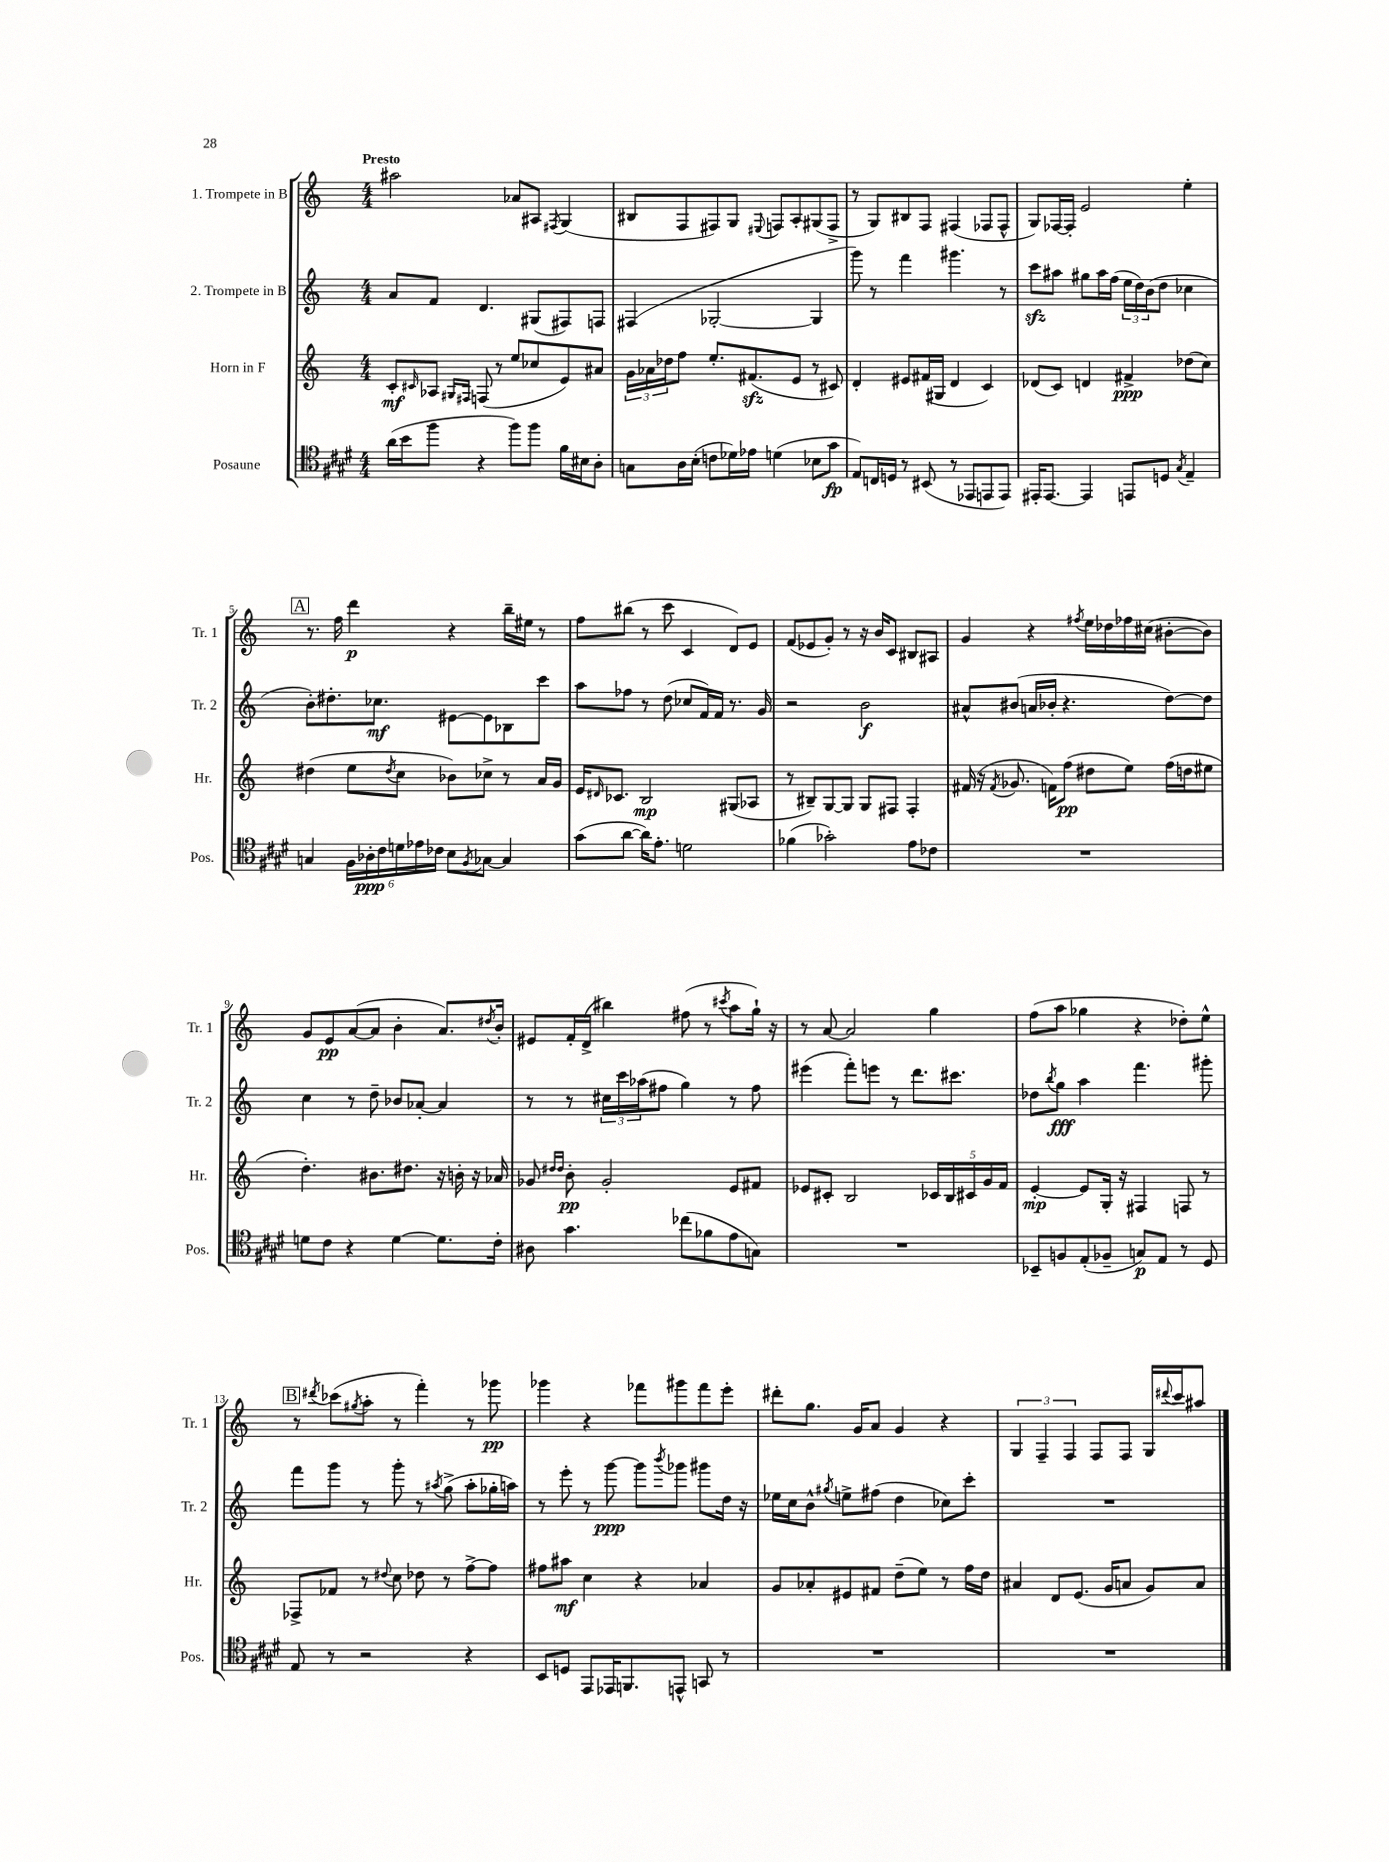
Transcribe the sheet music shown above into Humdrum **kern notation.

**kern	**kern	**kern	**kern
*staff4	*staff3	*staff2	*staff1
*clefC4	*clefG2	*clefG2	*clefG2
*k[f#c#g#d#]	*k[]	*k[]	*k[]
*M4/4	*M4/4	*M4/4	*M4/4
(16a\LL	8c'/L	8a/L	2aa#\
16b\J	.	.	.
.	16qqc#/	.	.
8ff#\J	8A-/J	8f/J	.
.	16qqG#/LL	.	.
.	16qqF#/JJ	.	.
4r	(8F/	4.d/	.
.	8r	.	.
8ff#\L)	8ee/L	.	8a-/L
8ff#\J	8cc-/	(8G#/L	8A#/J
.	.	.	8qF#/
16f#\LL	8e/)	8F#/)	(4G/
16B#\J	.	.	.
8A'\J	8a#/J	8F/J	.
=	=	=	=
8G\L	24g\LL	(4F#/	8B#/L
.	24a-\	.	.
.	24dd-\J	.	.
16A\L	8ff\J	.	8F/
(16B'\JJ	.	.	.
8c\L	8.ee'/L	[2G-'/	8F#/)
16d-\L)	.	.	8G/J
16e-\JJ	(8.f#/	.	.
.	.	.	8qqE#/
(4d\	.	.	8F/L
.	8e/J	.	8A'/
8B-\L	8r	4G-/]	(8G#/
8g#\J	8c#/)	.	8F^/J
=	=	=	=
8E/L)	4d'/	8ggg\)	8r
16C/L	.	8r	8G/L)
16D/JJ	.	.	.
8r	8e#/L	4fff\	8B#/
(8BB#/	(16f#/L	.	8F/J
.	16G#/JJ	.	.
8r	4d/	4.ggg#\	(4F#/
8EE-/L	.	.	.
8EE/	4c/)	.	8F-/L
8EE/J)	.	8r	8F-^^/J
=	=	=	=
16EE#'/LK	(8d-/L	8ccc\L	8G/L)
[8.EE#/J	.	.	.
.	8c/J)	8aa#\J	[16F-/L
.	.	.	16F-'/]JJ
4EE#/]	4d/	8gg#\L	2e/
.	.	16aa#\L	.
.	.	(16ff\JJ	.
8EE/L	4f#^/	24ee\LL	.
.	.	24dd\)	.
.	.	(24b\J	.
8D/J	.	8dd\J	.
8qG#/	.	.	.
4E~/	(8dd-\L	4cc-\	4ee'\
.	8cc\J)	.	.
=	=	=	=
4G/	(4dd#\	8b'\L)	8.r
.	.	8.dd#'\	.
.	.	.	16ff\
24F#\LL	8ee\L	.	4ddd\
24A-'\	.	.	.
.	.	8.cc-\J	.
24c#\	.	.	.
.	8qdd#/	.	.
24d\	8cc\J	.	.
24e-\	.	.	.
24c-\JJ	.	.	.
8B\L	8b-\L)	[8e#\L	4r
8qF#/	.	.	.
[8G-\J	8cc-^\J	8e#\]	.
4G-/]	8r	8B-\	16bb~\LL
.	.	.	16ee#\JJ
.	16a/LL	8ccc\J	8r
.	16g/JJ	.	.
=	=	=	=
(8g#\L	16e/LK	8aa\L	8ff\L
.	16qqd#/	.	.
.	8.c-/J	.	.
[8a\J	.	8ff-\J	(8bb#\J
16a\]LK)	2B/	8r	8r
8.e'\J	.	.	.
.	.	(8dd\	8ccc\
2d\	.	8cc-/L	4c/
.	.	16f/L)	.
.	.	16f/JJ	.
.	(8G#/L	8.r	8d/L)
.	8A-/J	.	8e/J
.	.	16g/	.
=	=	=	=
(4f-\	8r	2r	(8f/L
.	8B#~/L)	.	8e-/
2g-'\)	[8G/	.	8g'/J)
.	8G/]J	.	8r
.	8G/L	2b\	16r
.	.	.	16b/LK
.	8F#/J	.	8c/J
8e\L	4F#'/	.	8B#/L
8c-\J	.	.	8A#/J
=	=	=	=
1r	(16f#/	8a#^^/L	4g/
.	16r	.	.
.	8qf#/	.	.
.	8.g-/	(8b#/J	.
.	.	16a/LL	4r
.	16f\LK)	16b-'/JJ	.
.	(8ff\J	4.r	.
.	.	.	8qff#/
.	8dd#\L	.	16ee\LL
.	.	.	16dd-\
.	8ee\J)	.	16ff-\
.	.	.	(16cc#\JJ
.	(16ff\LL	[8dd\L)	[8b#'\L
.	16dd\J	.	.
.	8ee#\J	8dd\]J	8b#\]J)
=	=	=	=
8d\L	4.dd'\)	4cc\	8g/L
8c#\J	.	.	8e/
4r	.	8r	([8a/
.	8.b#\L	8dd~\	8a/]J
[4d\	.	8b-/L	4b'\
.	8.dd#\J	.	.
.	.	[8a-'/J	.
8.d\]L	16r	4a-/]	8.a/L)
.	16b'\	.	.
.	16r	.	.
.	.	.	8qdd#/
16c#'\Jk	16a-/	.	16b'/Jk
=	=	=	=
8A#\	8g-/	8r	8e#/L
.	16qqdd#/LL	.	.
.	16qqdd#/JJ	.	.
4.g#\	8b'\	8r	16f'/L
.	.	.	(16d^/JJ
.	2g-'/	24cc#\LL	4bb#\)
.	.	24ccc\	.
.	.	(24aa-\J	.
.	.	8ff#\J	.
(8cc-\L	.	4gg\)	(8ff#\
8f-\	.	.	8r
.	.	.	8qccc#/
8e\	8e/L	8r	8aa\L
8G\J)	8f#/J	8ff#\	16gg`\Jk)
.	.	.	16r
=	=	=	=
1r	8e-/L	(4eee#\	8r
.	8c#'/J	.	[8a/
.	2B/	8fff'\L)	2a/]
.	.	8eee\J	.
.	.	8r	.
.	.	8.ddd\L	.
.	20c-/LL	.	4gg\
.	20B/	.	.
.	.	8.ccc#\J	.
.	20c#/	.	.
.	20g/	.	.
.	20f/JJ	.	.
=	=	=	=
8BB-~/L	[4e'/	8dd-\L	(8ff\L
.	.	8qbb/	.
8F/	.	8gg\J	8aa\J
(8E'/	8e/]L	4aa\	4gg-\
8F-~/J	16G'/Jk	.	.
.	16r	.	.
8G/L)	4F#/	4.fff\	4r
8E/J	.	.	.
8r	8F/	.	8dd-'\L)
8D#/	8r	8ggg#'\	8ee^^\J
=	=	=	=
8E/	8F-^/L	8fff\L	8r
.	.	.	8qddd#/
8r	8f-/J	8ggg\J	(8ccc-\L
.	.	.	8qgg#/
2r	8r	8r	8aa'\J
.	8qqdd#/	.	.
.	8cc\	8ggg'\	8r
.	8dd-\	8r	4fff'\)
.	.	8qaa#/	.
.	8r	(8gg^\	.
4r	[8ff^\L	8aa#'\L	8r
.	8ff\]J	16gg-'\L	8ggg-\
.	.	16aa\JJ)	.
=	=	=	=
8BB/L	8ff#\L	8r	4ggg-\
8D/J	8aa#\J	8eee'\	.
8EE/L	4cc\	8r	4r
16EE-/K	.	[8ggg\	.
8.FF/	.	.	.
.	4r	8ggg\]L	8fff-\L
.	.	8qbbb/	.
8EE^^/J	.	8ggg-\J	8ggg#\
8GG/	4a-/	8ggg#\L	8fff-\
8r	.	16dd\Jk	8eee'\J
.	.	16r	.
=	=	=	=
1r	8g/L	16ee-\LL	8ddd#'\L
.	.	16cc\J	.
.	8a-'/	8b^^\J	8.gg\J
.	.	8qgg#/	.
.	8e#/	8ee^\L	.
.	.	.	16g/LK
.	8f#/J	(8ff#\J	8a/J
.	(8dd~\L	4dd\	4g/
.	8ee\J)	.	.
.	8r	8cc-\L)	4r
.	16ff\LL	8ccc'\J	.
.	16dd\JJ	.	.
=	=	=	=
1r	4a#/	1r	6G/
.	.	.	6F~/
.	8d/L	.	.
.	.	.	6F/
.	(8.e/J	.	.
.	.	.	8F/L
.	16g/LK	.	.
.	8a/J	.	8F/J
.	8g/L)	.	16G/LL
.	.	.	8qqddd#/
.	.	.	16ccc/J
.	8a/J	.	8aa#/J
==	==	==	==
*-	*-	*-	*-
